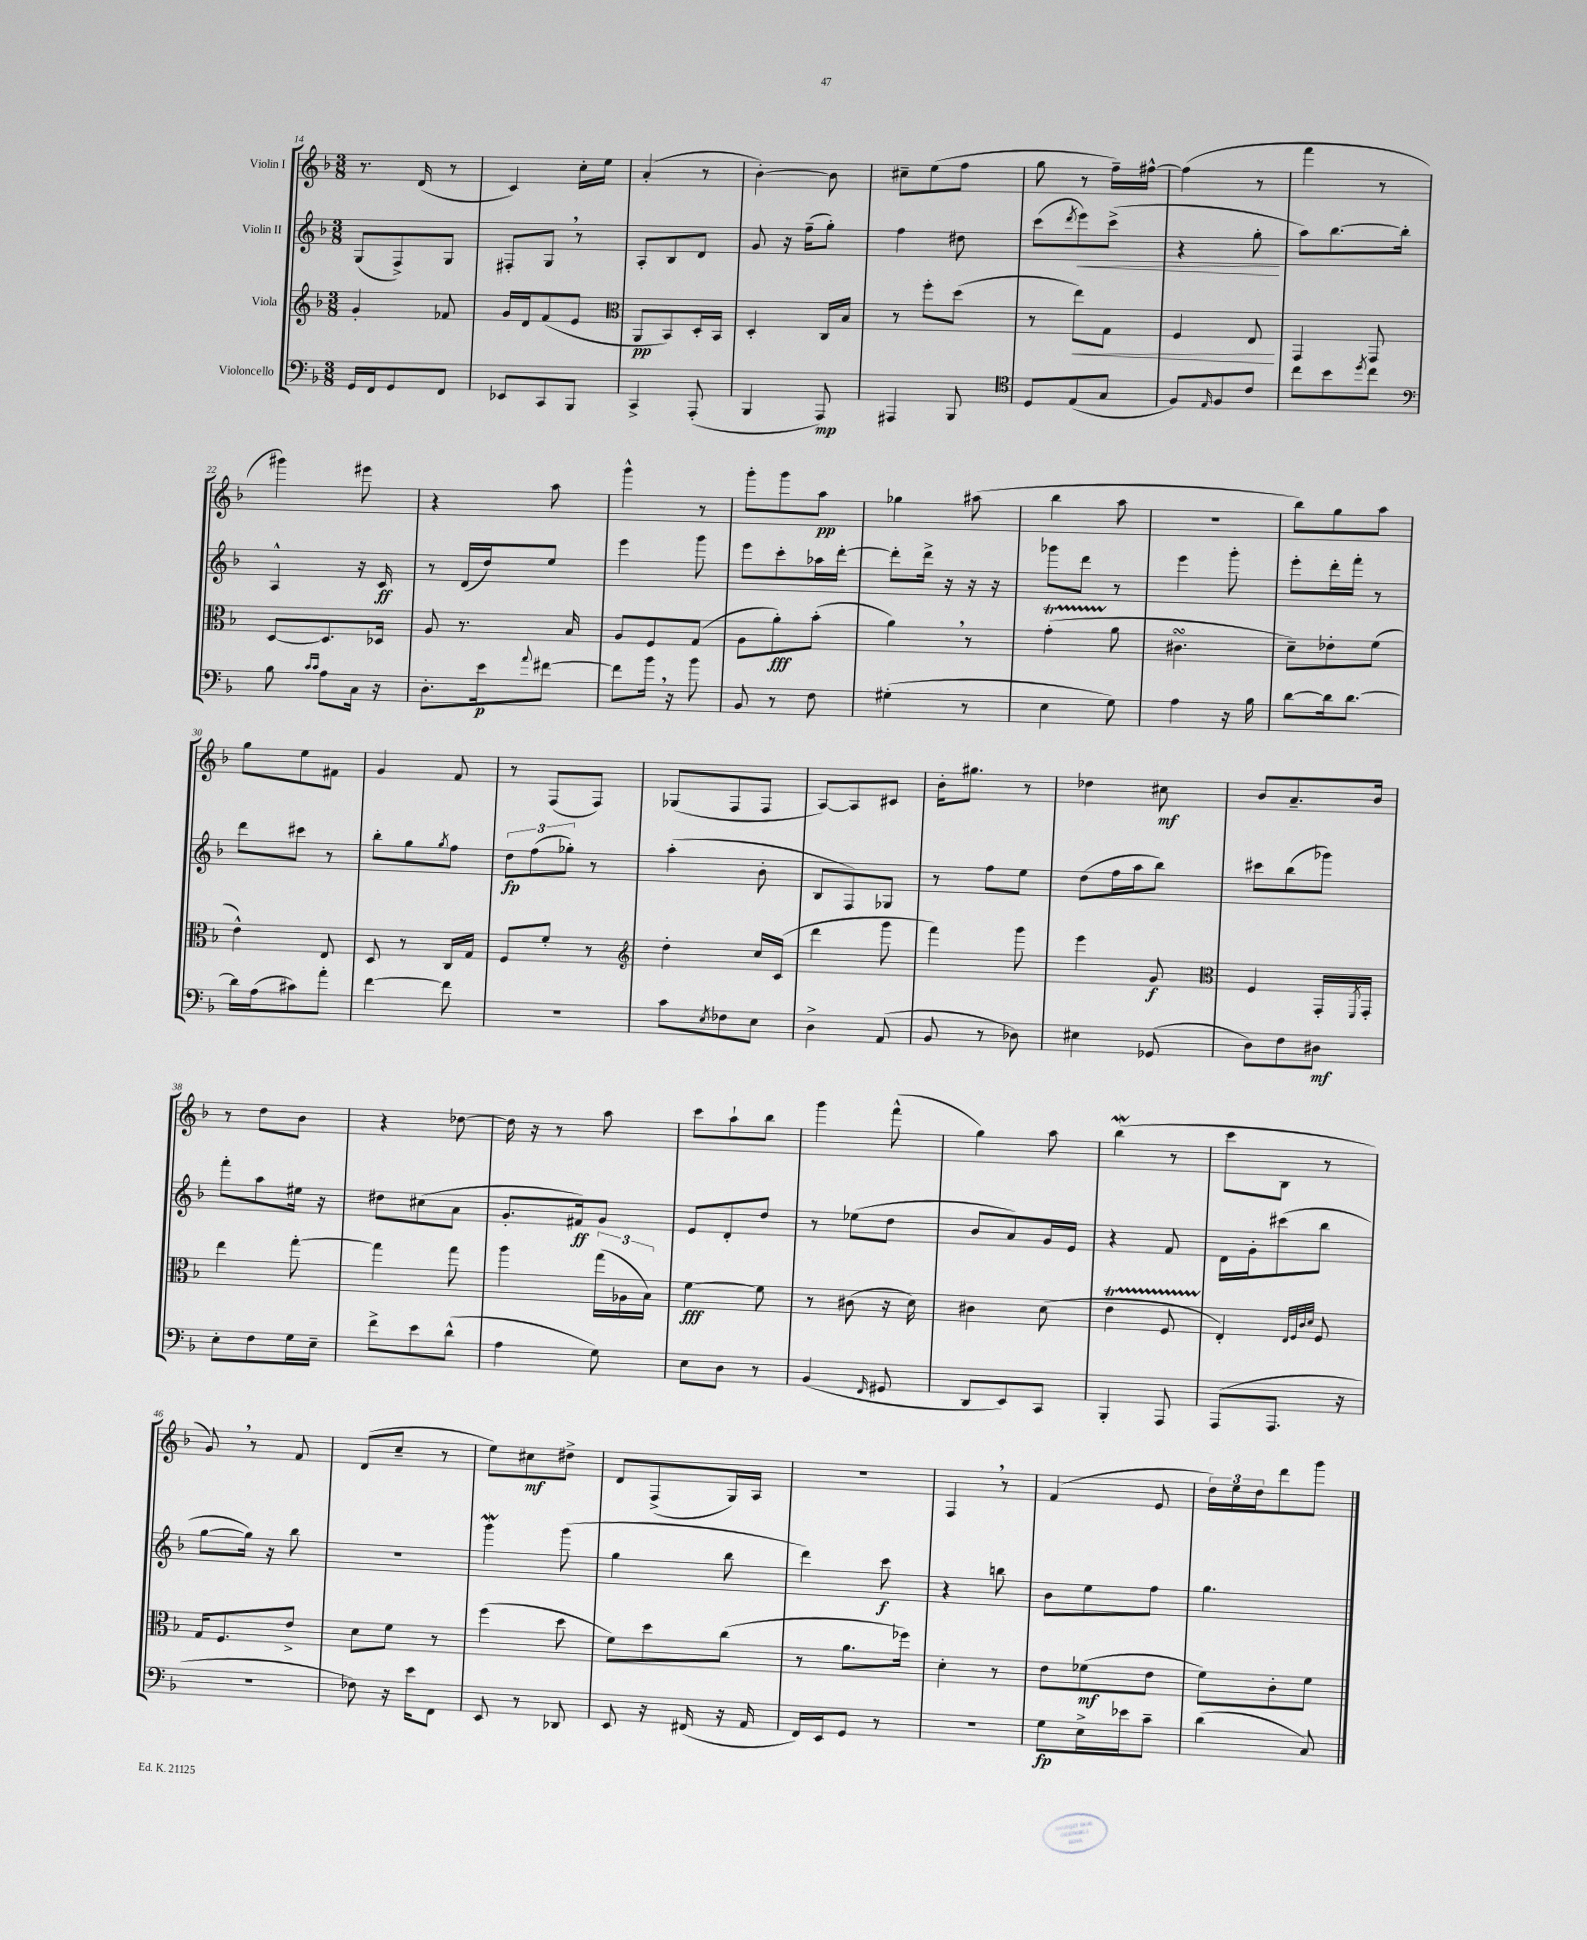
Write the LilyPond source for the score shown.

<<
\new StaffGroup <<
\new Staff = "s0" \with { instrumentName = "Violin I" } {
    \clef treble \key f \major \numericTimeSignature \time 3/8
    r8. d'16( r8 |
    c'4) c''16-. e''16 |
    a'4-.( r8 |
    bes'4~-.) bes'8 |
    cis''8-- e''8( f''8 |
    g''8 r8 f''16--) fis''16~-^ |
    fis''4( r8 |
    f'''4 r8 |
    gis'''4) eis'''8 |
    r4 a''8 |
    g'''4-^ r8 |
    g'''8-. g'''8 a''8\pp |
    ges''4 ais''8( |
    bes''4 a''8 |
    r4. |
    bes''8) g''8 a''8 |
    g''8 e''8 fis'8 |
    g'4 f'8 |
    r8 f8( f8) |
    ges8( f8 f8 |
    a8~) a8 cis'8 |
    bes'16-. gis''8. r8 |
    des''4 cis''8\mf |
    bes'8 a'8.-- bes'16 |
    r8 d''8 bes'8 |
    r4 des''8~ |
    des''16 r16 r8 a''8 |
    c'''8 a''8-! bes''8 |
    g'''4 f'''8-^( |
    g''4) a''8 |
    bes''4\mordent( r8 |
    c'''8 bes8 r8 |
    g'8) \breathe r8 f'8 |
    d'8( c''8-- r8 |
    e''8) cis''8\mf dis''8-> |
    d'8 f8->( g16) a16 |
    R4. |
    f4 \breathe r8 |
    f'4( e'8 |
    \tuplet 3/2 { d''16) e''16 d''16 } d'''8 g'''8 \bar "|." |
}
\new Staff = "s1" \with { instrumentName = "Violin II" } {
    \clef treble \key f \major \numericTimeSignature \time 3/8
    g8( f8->) g8 |
    fis8-. g8 \breathe r8 |
    a8-. bes8 d'8 |
    g'8 r16 f''16--( g''8-.) |
    f''4 dis''8 |
    c'''8( \acciaccatura { d'''8 } e'''8\<) c'''8->( |
    r4 g''8-.\! |
    a''8) bes''8.~ bes''16-. |
    a4-^ r16 c'16\ff |
    r8 d'16( d''16) e''8 |
    e'''4 g'''8 |
    e'''8 c'''8-. aes''16 d'''16~-. |
    d'''8-. d'''16-> r16 r16 r16 |
    ges'''8 d'''8 r8 |
    e'''4 g'''8-. |
    e'''8-. d'''16-. f'''16-. r8 |
    d'''8 cis'''8 r8 |
    bes''8-. g''8 \acciaccatura { g''8 } f''8 |
    \tuplet 3/2 { d''8\fp f''8( ges''8-.) } r8 |
    a''4-.( bes'8-. |
    bes8 f8) ges8 |
    r8 f''8 e''8 |
    d''8( f''16 a''16 bes''8) |
    cis'''8 bes''8( ges'''8) |
    f'''8-. a''8 eis''16 r16 |
    dis''8 cis''8( a'8 |
    g'8.-. fis'16\ff) g'8 |
    e'8 d'8-. d''8 |
    r8 ees''8( d''8 |
    bes'8 a'8) g'16 e'16 |
    r4 f'8 |
    d'16 g'16-. cis'''8( bes''8 |
    g''8~ g''16) r16 bes''8 |
    r4. |
    g'''4\mordent g'''8( |
    g''4 bes''8 |
    d'''4) c'''8\f |
    r4 b''8 |
    bes'8 e''8 f''8 |
    g''4. \bar "|." |
}
\new Staff = "s2" \with { instrumentName = "Viola" } {
    \clef treble \key f \major \numericTimeSignature \time 3/8
    g'4-. fes'8 |
    g'16 d'16 f'8( e'8 |
    \clef alto a,8\pp bes,8) d16-. bes,16 |
    d4-. c16 bes16 |
    r8 f''8-. d''8( |
    r8 e''8\<) g8 |
    f4 e8\! |
    g,4 g,8 |
    d8~ d8. des16 |
    a8 r8. bes16 |
    a8 f8 g8( |
    a8 a'8-.\fff) bes'8-.( |
    a'4) \breathe r8 |
    g'4-.\startTrillSpan( a'8\stopTrillSpan |
    cis'4.\turn |
    d'8--) ees'8-. f'8( |
    e'4-^) e8 |
    d8 r8 c16 g16 |
    f8 f'8-. r8 |
    \clef treble d''4-. c''16 c'16( |
    d'''4 g'''8 |
    f'''4) g'''8 |
    e'''4 g'8\f |
    \clef alto f4 g,16-. \acciaccatura { f,8 } g,16-. |
    e''4 g''8~-. |
    g''4 g''8 |
    a''4 \tuplet 3/2 { g''16( aes16 bes16) } |
    f'4~\fff f'8 |
    r8 cis'8( r16 d'16) |
    cis'4 d'8( |
    e'4\startTrillSpan f8 |
    e4-.\stopTrillSpan) \grace { e32 f32 c'32 d'32 } f8 |
    g16 f8. e'8-> |
    d'8 f'8 r8 |
    f''4( d''8 |
    f'8) d''8 c''8( |
    r8 a'8. fes''16) |
    d'4-. r8 |
    e'8 fes'8\mf( e'8 |
    f'8) c'8-. f'8 \bar "|." |
}
\new Staff = "s3" \with { instrumentName = "Violoncello" } {
    \clef bass \key f \major \numericTimeSignature \time 3/8
    g,16 f,16 g,8 f,8 |
    ees,8 c,8 bes,,8 |
    c,4-> a,,8-.( |
    bes,,4 a,,8\mp) |
    ais,,4 bes,,8 |
    \clef tenor d8 e8( g8 |
    f8) \grace { e16 } f8 c'8 |
    c''8 bes'8 \acciaccatura { d''8 } c''8 |
    \clef bass bes8 \grace { c'16 c'16 } a8 c16 r16 |
    d8.-. e'16\p \appoggiatura { a'8 } fis'8~ |
    fis'8 bes'16 \breathe r16 bes'8 |
    bes,8 r8 f8 |
    gis4-.( r8 |
    e4 g8) |
    a4 r16 bes16 |
    d'8~ d'16 d'8.~ |
    d'16 a16( cis'8) a'8-. |
    f'4~ f'8 |
    R4. |
    c'8 \acciaccatura { e8 } fes8 e8 |
    d4-> a,8( |
    bes,8 r8 des8) |
    eis4 ges,8( |
    d8) f8 dis8\mf |
    e8-. f8 g16 e16-- |
    f'8-> e'8 d'8-^( |
    a4 g8) |
    e8 d8 r8 |
    bes,4( \grace { f,16 } gis,8 |
    d,8 e,8) c,8 |
    bes,,4-. a,,8 |
    a,,8( a,,8. r16 |
    r4. |
    fes8) r16 e'16 f,8 |
    e,8 r8 des,8 |
    e,8 r16 fis,16( r16 a,16 |
    f,16) e,16 g,8 r8 |
    R4. |
    g8\fp e16-> ees'16 c'8-- |
    d'4( c8) \bar "|." |
}
>>
>>
\layout { \context { \Score currentBarNumber = #14 } }
